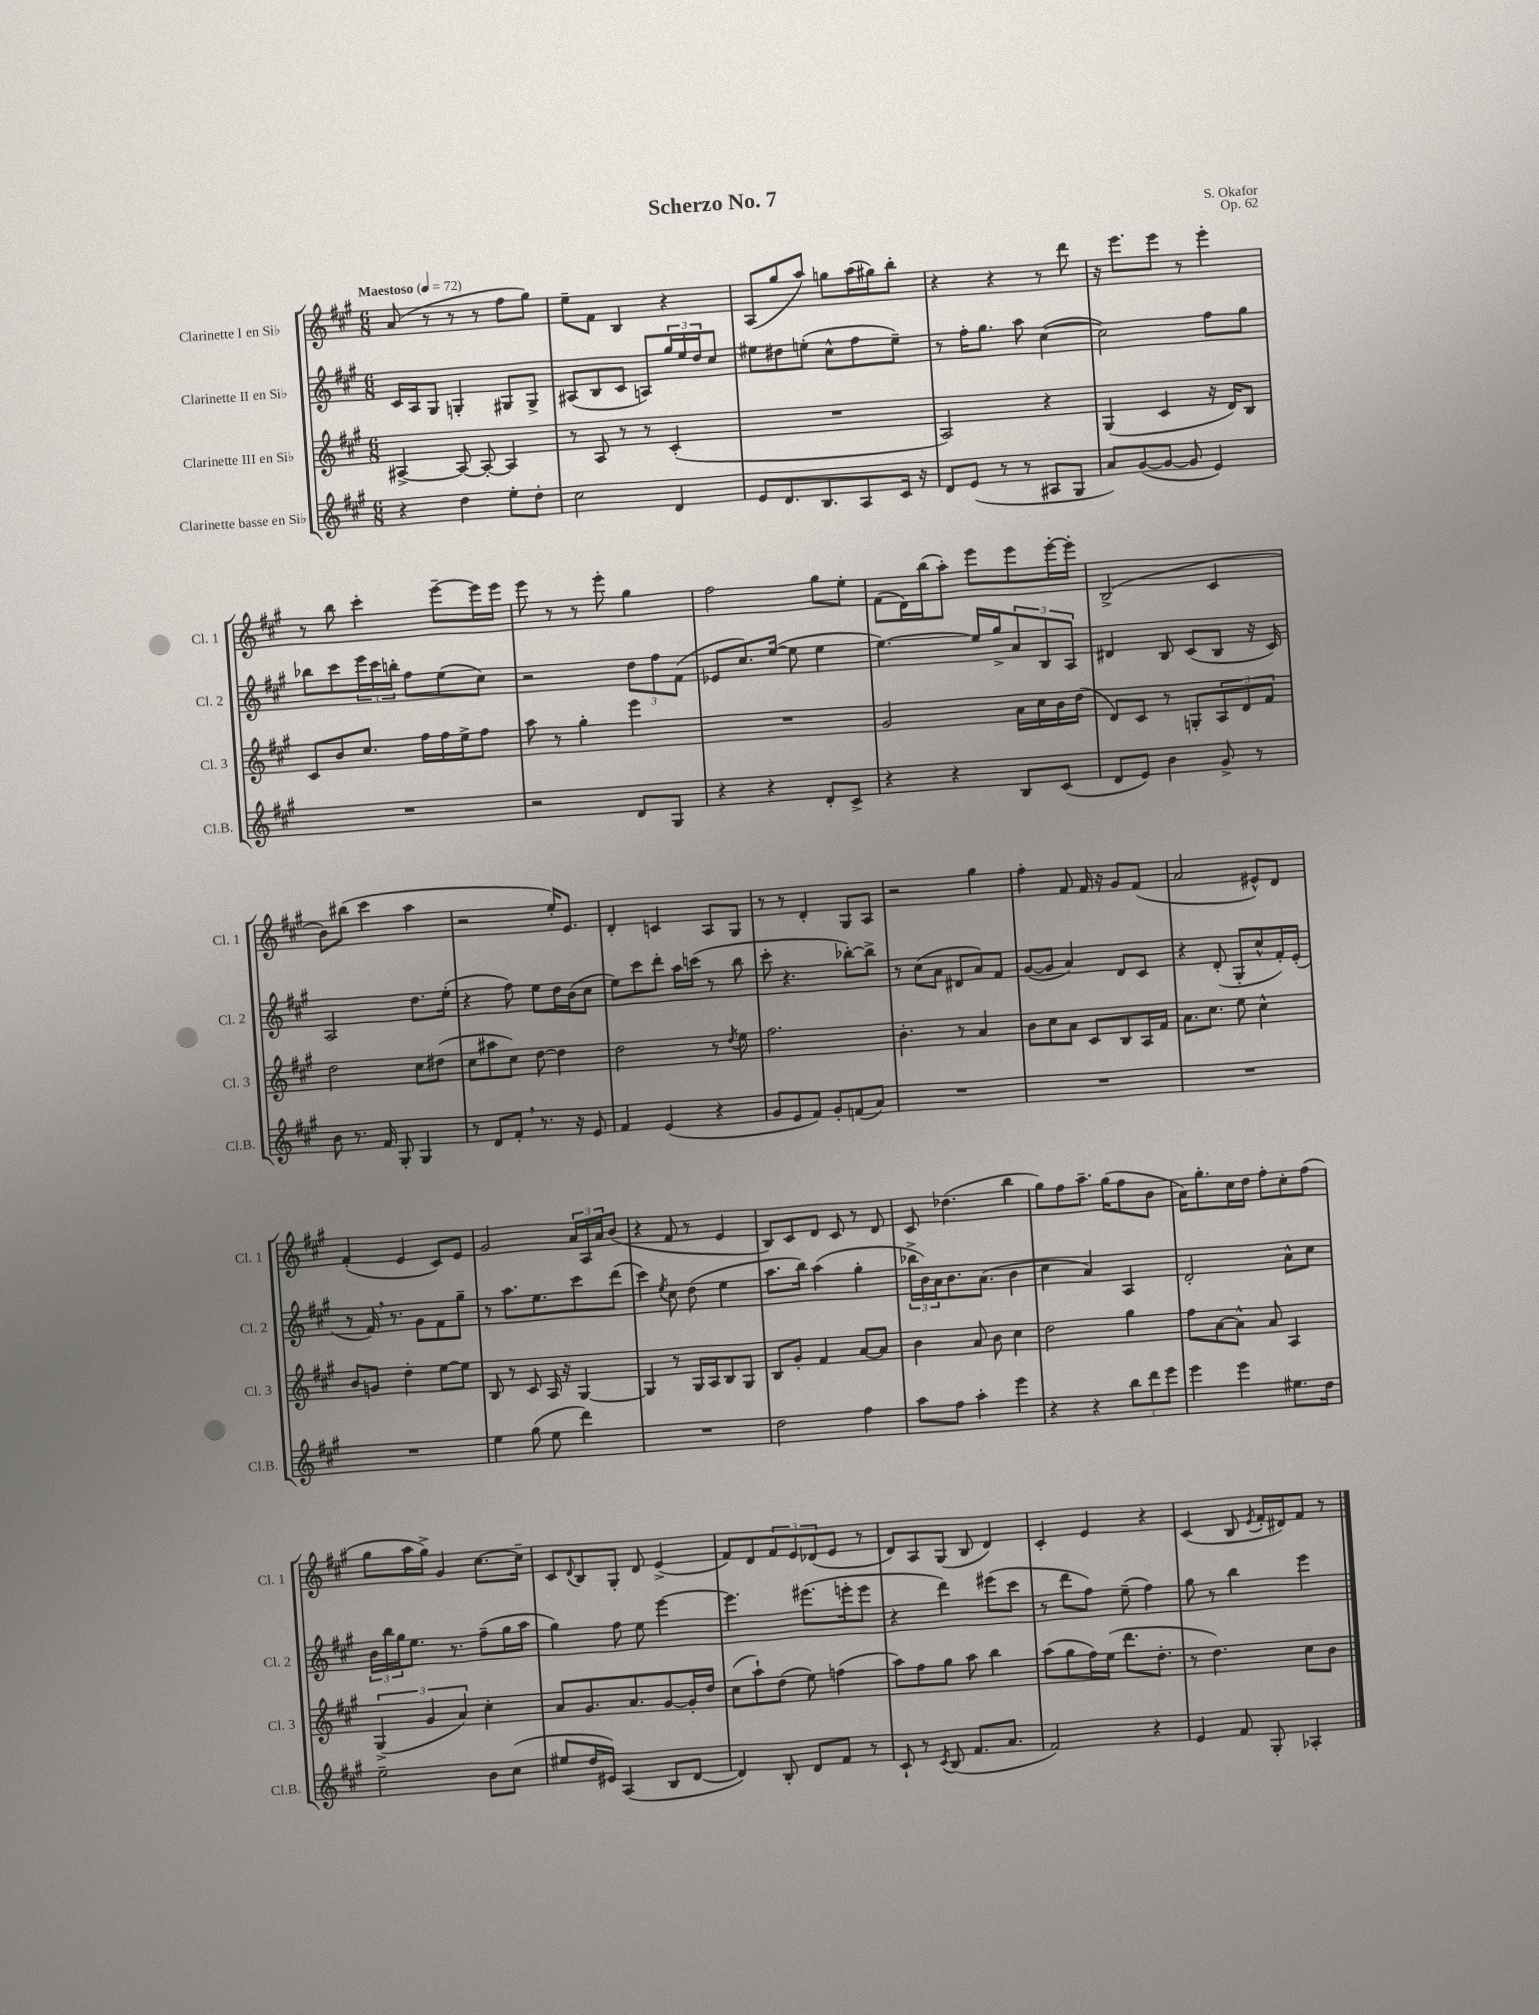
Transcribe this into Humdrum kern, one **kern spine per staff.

**kern	**kern	**kern	**kern
*staff4	*staff3	*staff2	*staff1
*clefG2	*clefG2	*clefG2	*clefG2
*k[f#c#g#]	*k[f#c#g#]	*k[f#c#g#]	*k[f#c#g#]
*M6/8	*M6/8	*M6/8	*M6/8
*MM72	*MM72	*MM72	*MM72
4r	[4A#^	16c#	(8a
.	.	16A	.
.	.	8G#	8r
4dd	8A#_	4G'	8r
.	8A#'_	.	8r
8ee'	4A#]	8G#	8ff#
8dd'	.	8G#^	8gg#)
=	=	=	=
2cc#	8r	(8A#	8ee~
.	8A	8B	8f#
.	8r	8c#	4B
.	8r	8A)	.
4d	(4c#'	24gg#	4r
.	.	24ee	.
.	.	24dd	.
.	.	8cc#	.
=	=	=	=
8e	2.r	8ee#	(8A
8.d	.	8dd#	8gg#
.	.	(8ee'	8aa)
8.B	.	.	.
.	.	8cc#^^	8gg
8A	.	8ff#	(16aa
.	.	.	16gg#)
16c#	.	8ee~)	8bb'
16r	.	.	.
=	=	=	=
8d	2A)	8r	4r
(8e	.	16ff#'	.
.	.	8.gg#	.
8r	.	.	4r
8r	.	8aa	.
8A#	4r	([4cc#	8r
8G#	.	.	8ddd
=	=	=	=
8a)	(4G#	2cc#])	16r
.	.	.	8.eee
([8g#	.	.	.
8g#_	4c#	.	8eee
8g#]	.	.	8r
4e)	16r	8ff#	4eee'
.	16d)	.	.
.	8B	8gg#	.
=	=	=	=
2.r	8c#	8bb-	8r
.	8b	8ccc#	8bb
.	8.cc#	24eee	4ccc#'
.	.	24ccc#	.
.	.	24bb'	.
.	.	8ff#	.
.	16ff#	.	.
.	16ff#	(8ee	[8eee~
.	16ee^	.	.
.	8ff#	8cc#)	16eee]
.	.	.	16eee
=	=	=	=
2r	8aa	2r	8eee
.	8r	.	8r
.	4gg#'	.	8r
.	.	.	8eee'
8d	4eee	12dd	4gg#
.	.	12ff#	.
8G#	.	.	.
.	.	(12f#	.
=	=	=	=
4r	2.r	8e-	2ff#
.	.	8.cc#)	.
4r	.	.	.
.	.	([16ee	.
.	.	8ee]	.
8d'	.	4ee	8gg#
8c#^	.	.	8ee'
=	=	=	=
4r	2g#	[4.ee)	(8f#
.	.	.	16d)
.	.	.	(16bb
4r	.	.	8aa')
.	.	16ee]	8eee
.	.	16gg#^	.
8B	16a	12a	8eee
.	16cc#	.	.
.	.	12B	.
(8c#	16b	.	[16eee'
.	.	12A	.
.	(16dd	.	16eee']
=	=	=	=
8d	8d)	4d#	(2B^
8e)	8c#	.	.
4b	8r	8B	.
.	8G'	(8c#	.
8g#^	12A	8B	4c#
.	12d	.	.
8r	.	16r	.
.	12f#	.	.
.	.	16c#)	.
=	=	=	=
8b	2dd	2A	8b)
8.r	.	.	(8bb#
.	.	.	4ccc#
16f#	.	.	.
8G#'	.	.	.
4G#	8cc#	8.dd	4aa
.	(8dd#	.	.
.	.	(16ee'	.
=	=	=	=
8r	8cc#	4r	2r
8d	8aa#	.	.
8f#'	8cc#)	8ff#)	.
8.r	[8dd	8ee	.
.	4dd]	16dd	16ee')
16r	.	(16b	8.e
8e	.	8cc#	.
=	=	=	=
4f#	2dd	8ee)	4d'
.	.	8ccc#	.
(4e	.	8ddd'	4c
.	.	16aa	.
.	.	(16ccc	.
4r	8r	8r	8A
.	8qdd	.	.
.	8ee	8bb	8G#
=	=	=	=
8g#	2.ff#	8ccc#'	8r
8e	.	4.r	8r
8f#)	.	.	4d'
8g#'	.	.	.
(8f	.	[8bb-')	8G#
8a)	.	8bb-^]	8A
=	=	=	=
2.r	4.b'	8r	2r
.	.	(8cc#	.
.	.	8a	.
.	8r	8d#	.
.	4a	8a)	4gg#
.	.	8f#	.
=	=	=	=
2.r	8b	([8g#	4ff#'
.	8cc#	8g#]	.
.	8a	4a)	8f#
.	8c#	.	16f#
.	.	.	16r
.	8B	8d	8g#
.	16A	8c#	(8f#
.	16f#	.	.
=	=	=	=
2.r	8.a	4r	2a
.	8.cc#	.	.
.	.	(8d'	.
.	8ee	8G#'	.
.	4cc#^^	8cc#^^	8e#^^)
.	.	16f#')	8d
.	.	(16e'	.
=	=	=	=
2.r	8b	8r	(4f#'
.	8g	16f#)	.
.	.	8.r	.
.	4dd'	.	4e
.	.	8g#	.
.	[8ee	8f#	8c#)
.	8ee]	8gg#~	8e
=	=	=	=
4ee	8B	8r	2g#
.	8r	8.aa	.
(8gg#	8c#	.	.
.	.	8.ee	.
8ee	16A	.	.
.	16r	.	.
4ddd)	[4G#	8ccc#	24a
.	.	.	24A
.	.	.	24a
.	.	(8ddd	(8b
=	=	=	=
2.r	4G#]	4ccc#)	4r
.	.	8qee	.
.	8r	8cc#	8f#
.	16G#	(8dd	8r
.	16A	.	.
.	8B	4ee	4e
.	8G#	.	.
=	=	=	=
2dd	8B	8.aa	8B)
.	8g#'	.	8c#
.	.	16bb)	.
.	4f#	(4aa	8d
.	.	.	8c#
4ff#	[8a	4gg#'	8r
.	8a]	.	8d
=	=	=	=
8aa	4b	24bb-^	8c#
.	.	24b)	.
.	.	24a	.
8ff#	.	8.b	(4.dd-
4aa'	8a	.	.
.	.	(8.a	.
.	8b	.	.
4eee	4cc#	4b	4bb
=	=	=	=
4r	2dd	4cc#	8gg#)
.	.	.	8ff#
4r	.	4a)	8.aa~
.	.	.	(16gg#
12bb	4gg#	4A	8ff#
12ddd	.	.	.
.	.	.	8b
12eee	.	.	.
=	=	=	=
4eee	8ff#	2d'	16a)
.	.	.	8.gg#'
.	[8a	.	.
4eee	8a^^]	.	16cc#
.	.	.	16dd
.	8a	.	8ff#'
8.ee#	4A	8a^^	8cc#'
.	.	8cc#	(8ff#
16dd	.	.	.
=	=	=	=
2ee~	(6G#^	24b	8gg#
.	.	24bb	.
.	.	24gg#	.
.	.	8.ee	16aa
.	6g#	.	.
.	.	.	16gg#^)
.	.	.	4g#
.	.	8.r	.
.	6a)	.	.
8b	4cc#'	(8ff#~	[8.cc#
(8cc#	.	16gg#	.
.	.	16aa	16cc#~]
=	=	=	=
8ee#	8a	4gg#)	8c#
.	.	.	8qqd
16dd	8.g#	.	8B
16e#)	.	.	.
(4A	.	8ff#	8G#'
.	8.a	.	.
.	.	8ee	8d
8B	[8g#	[4eee	(4e^
[8d	16g#']	.	.
.	16dd	.	.
=	=	=	=
4d])	(8cc#	4.eee]	8f#)
.	8aa`)	.	8d
8B'	(8dd	.	12f#
.	.	.	12e
8d	8ee)	(8.eee#	.
.	.	.	(12d-
8f#	(4ff	.	8e
.	.	16eee'	.
8r	.	8eee	8r
=	=	=	=
8c#`	8aa)	4r	8d)
8r	8ff#	.	8A
8qc#	.	.	.
(8B	8gg#	4ddd)	(8G#
8.f#	8aa	.	8B
.	4bb	(8eee#	4d)
8.a	.	.	.
.	.	8ccc#	.
=	=	=	=
2f#)	(8aa	8r	4c#'
.	8gg#	8ddd	.
.	16ff#)	8ff#)	4e
.	(16ee	.	.
.	8.ddd	(8ee~	.
4r	.	4ff#)	4r
.	8.dd'	.	.
=	=	=	=
4e	8r	8gg#	(4c#
.	4.dd)	8r	.
8f#	.	4bb	8B
.	.	.	8qe
8G#'	.	.	16f#'
.	.	.	16d#)
4A-'	8cc#	4eee	8f#
.	8b	.	8r
==	==	==	==
*-	*-	*-	*-
